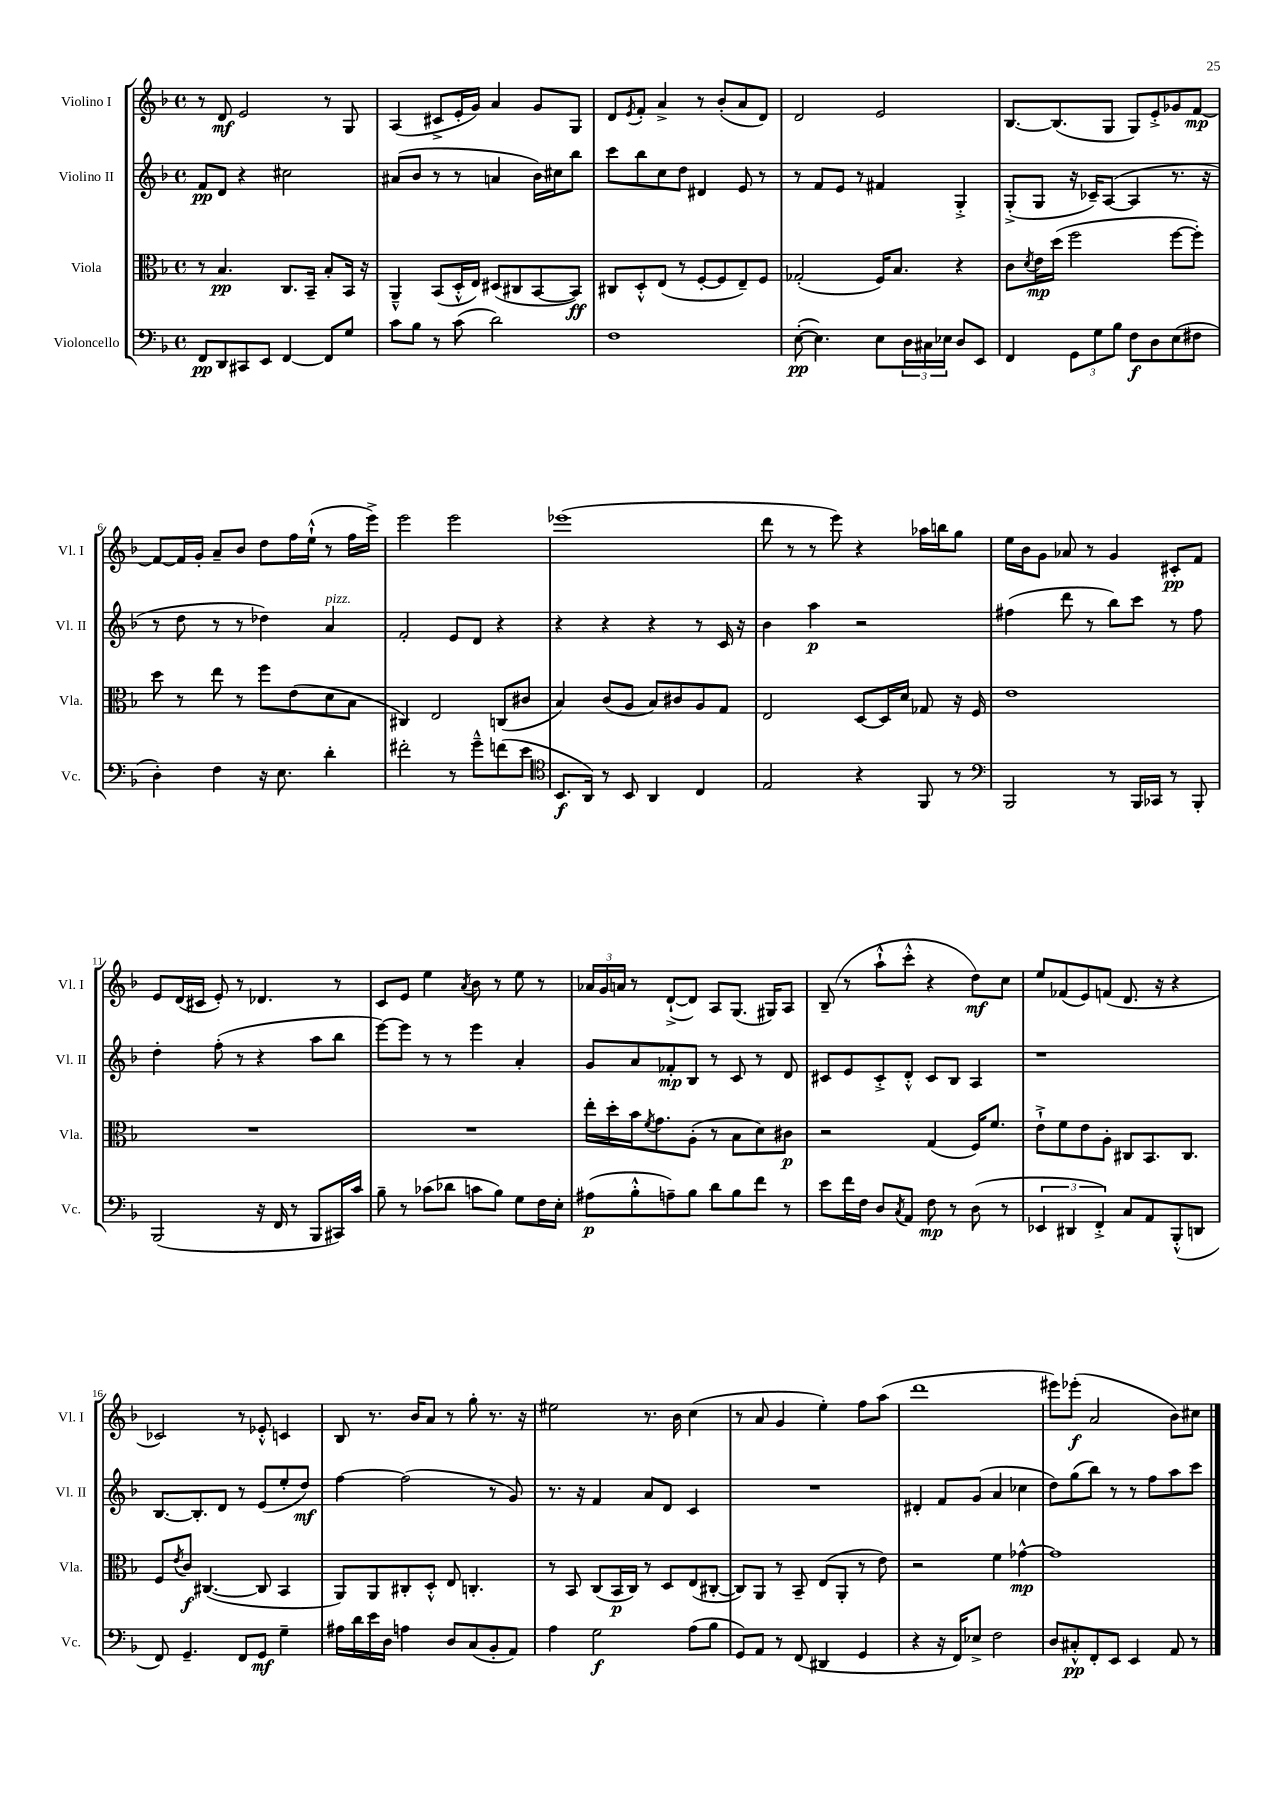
<<
\new StaffGroup <<
\new Staff = "s0" \with { instrumentName = "Violino I" shortInstrumentName = "Vl. I" } {
    \clef treble \key f \major \defaultTimeSignature \time 4/4
    r8 d'8\mf e'2 r8 g8 |
    a4( cis'8-> e'16-. g'16) a'4 g'8 g8 |
    d'8 \acciaccatura { e'8 } f'8-. a'4-> r8 bes'8-.( a'8 d'8) |
    d'2 e'2 |
    bes8.~ bes8.( g8 g8) e'8-.-> ges'8 f'8~\mp |
    f'8~ f'16 g'16-. a'8-- bes'8 d''8 f''16 e''16-!-^( r8 f''16 e'''16->) |
    e'''2 e'''2 |
    ees'''1( |
    d'''8 r8 r8 e'''8) r4 aes''16 b''16 g''8 |
    e''16 bes'16 g'8 aes'8 r8 g'4 cis'8-.\pp f'8 |
    e'8 d'16( cis'16 e'8-.) r8 des'4. r8 |
    c'8 e'8 e''4 \acciaccatura { a'8 } bes'8 r8 e''8 r8 |
    \tuplet 3/2 { aes'16 g'16 a'16 } r8 d'8~-!->( d'8) a8 g8.( gis16) a8 |
    bes8--( r8 a''8-!-^ c'''8-.-^ r4 d''8\mf) c''8 |
    e''8 fes'8( e'8) f'8( d'8. r16 r4 |
    ces'2) r8 ees'8-.-^ c'4 |
    bes8 r8. bes'16 a'8 r8 g''8-. r8. r16 |
    eis''2 r8. bes'16 c''4( |
    r8 a'8 g'4 e''4-.) f''8 a''8( |
    d'''1 |
    eis'''8) ees'''8-.\f( a'2 bes'8) cis''8 \bar "|." |
}
\new Staff = "s1" \with { instrumentName = "Violino II" shortInstrumentName = "Vl. II" } {
    \clef treble \key f \major \defaultTimeSignature \time 4/4
    f'8\pp d'8 r4 cis''2 |
    ais'8( bes'8 r8 r8 a'4 bes'16) cis''16 bes''8 |
    c'''8 bes''8 c''8 d''8 dis'4 e'8 r8 |
    r8 f'8 e'8 r8 fis'4 g4-.-> |
    g8-.->( g8 r16 ces'16--) a8~( a4 r8. r16 |
    r8 d''8 r8 r8 des''4) a'4^\markup { \italic "pizz." } |
    f'2-. e'8 d'8 r4 |
    r4 r4 r4 r8 c'16 r16 |
    bes'4 a''4\p r2 |
    fis''4( d'''8 r8 bes''8) c'''8 r8 fis''8 |
    d''4-. f''8-.( r8 r4 a''8 bes''8 |
    e'''8~) e'''8 r8 r8 e'''4 a'4-. |
    g'8 a'8 fes'8-.\mp bes8 r8 c'8 r8 d'8 |
    cis'8 e'8 cis'8-.-> d'8-.-^ cis'8 bes8 a4 |
    r1 |
    bes8.~ bes8.-. d'8 r8 e'8( e''8-. d''8\mf) |
    f''4~ f''2( r8 g'8) |
    r8. r16 f'4 a'8 d'8 c'4 |
    R1 |
    dis'4-. f'8 g'8( a'4 ces''4 |
    d''8) g''8( bes''8) r8 r8 f''8 a''8 c'''8 \bar "|." |
}
\new Staff = "s2" \with { instrumentName = "Viola" shortInstrumentName = "Vla." } {
    \clef alto \key f \major \defaultTimeSignature \time 4/4
    r8 bes4.\pp c8. bes,16-- bes8-. bes,16 r16 |
    a,4---^ bes,8( d16-.-^ e16) dis8( cis8 bes,8~ bes,8\ff) |
    cis8 d8-.-^ e8( r8 f8~-. f8 e8--) f8 |
    ges2-.( f16) bes8. r4 |
    c'8 \acciaccatura { d'8 } e'16\mp d''16( f''2 f''8~ f''8-.) |
    d''8 r8 e''8 r8 f''8 e'8( d'8 bes8 |
    cis4) e2 c8( cis'8 |
    bes4) c'8( a8 bes8) cis'8 a8 g8 |
    e2 d8~ d16 d'16 ges8 r16 f16 |
    e'1 |
    R1 |
    R1 |
    e''16-. d''16-. bes'16 \acciaccatura { f'8 } g'8. a8-.( r8 bes8 d'8) cis'8\p |
    r2 g4( f16) f'8. |
    e'8-!-> f'8 e'8 a8-. cis8 bes,8. cis8. |
    f8 \acciaccatura { e'8 } c'8\f cis4.~( cis8 bes,4 |
    a,8) a,8 cis8-. d8-.-^ e8 c4.-. |
    r8 bes,8 c8( bes,16\p c16) r8 d8 e8( cis8~-. |
    cis8) a,8 r8 bes,8-- e8( a,8-. r8 e'8) |
    r2 f'4 ges'4~-^\mp |
    ges'1 \bar "|." |
}
\new Staff = "s3" \with { instrumentName = "Violoncello" shortInstrumentName = "Vc." } {
    \clef bass \key f \major \defaultTimeSignature \time 4/4
    f,8\pp d,8 cis,8 e,8 f,4~ f,8 g8 |
    c'8 bes8 r8 c'8( d'2) |
    f1 |
    e8~-.\pp( e4.) e8 \tuplet 3/2 { d16 cis16 ees16 } d8 e,8 |
    f,4 \tuplet 3/2 { g,8 g8 bes8 } f8\f d8 e8( fis8 |
    d4-.) f4 r16 e8. d'4-. |
    fis'2-. r8 g'8---^ f'8( e'8 |
    \clef tenor bes,8.\f a,16) r8 bes,8 a,4 c4 |
    e2 r4 f,8 r8 |
    \clef bass bes,,2 r8 bes,,16 ces,16 r8 bes,,8-. |
    bes,,2( r16 f,16 r8 bes,,8 cis,16) c'16 |
    bes8-- r8 ces'8( des'8 c'8 bes8) g8 f16 e16-. |
    ais8\p( bes8-.-^ a8--) bes8 d'8 bes8 f'8 r8 |
    e'8 f'16 f16 d8 \acciaccatura { c8 } a,8 f8\mp r8 d8( r8 |
    \tuplet 3/2 { ees,4 dis,4 f,4-.->) } c8 a,8 bes,,8-.-^( d,8 |
    f,8) g,4.-- f,8 g,8\mf g4-- |
    ais16 d'16 e'16 d16 a4 d8 c8( bes,8-. a,8) |
    a4 g2\f a8( bes8 |
    g,8) a,8 r8 f,8( dis,4 g,4 |
    r4 r16 f,16) ees8-> f2 |
    d8 cis8-.-^\pp f,8-. e,8 e,4 a,8 r8 \bar "|." |
}
>>
>>
